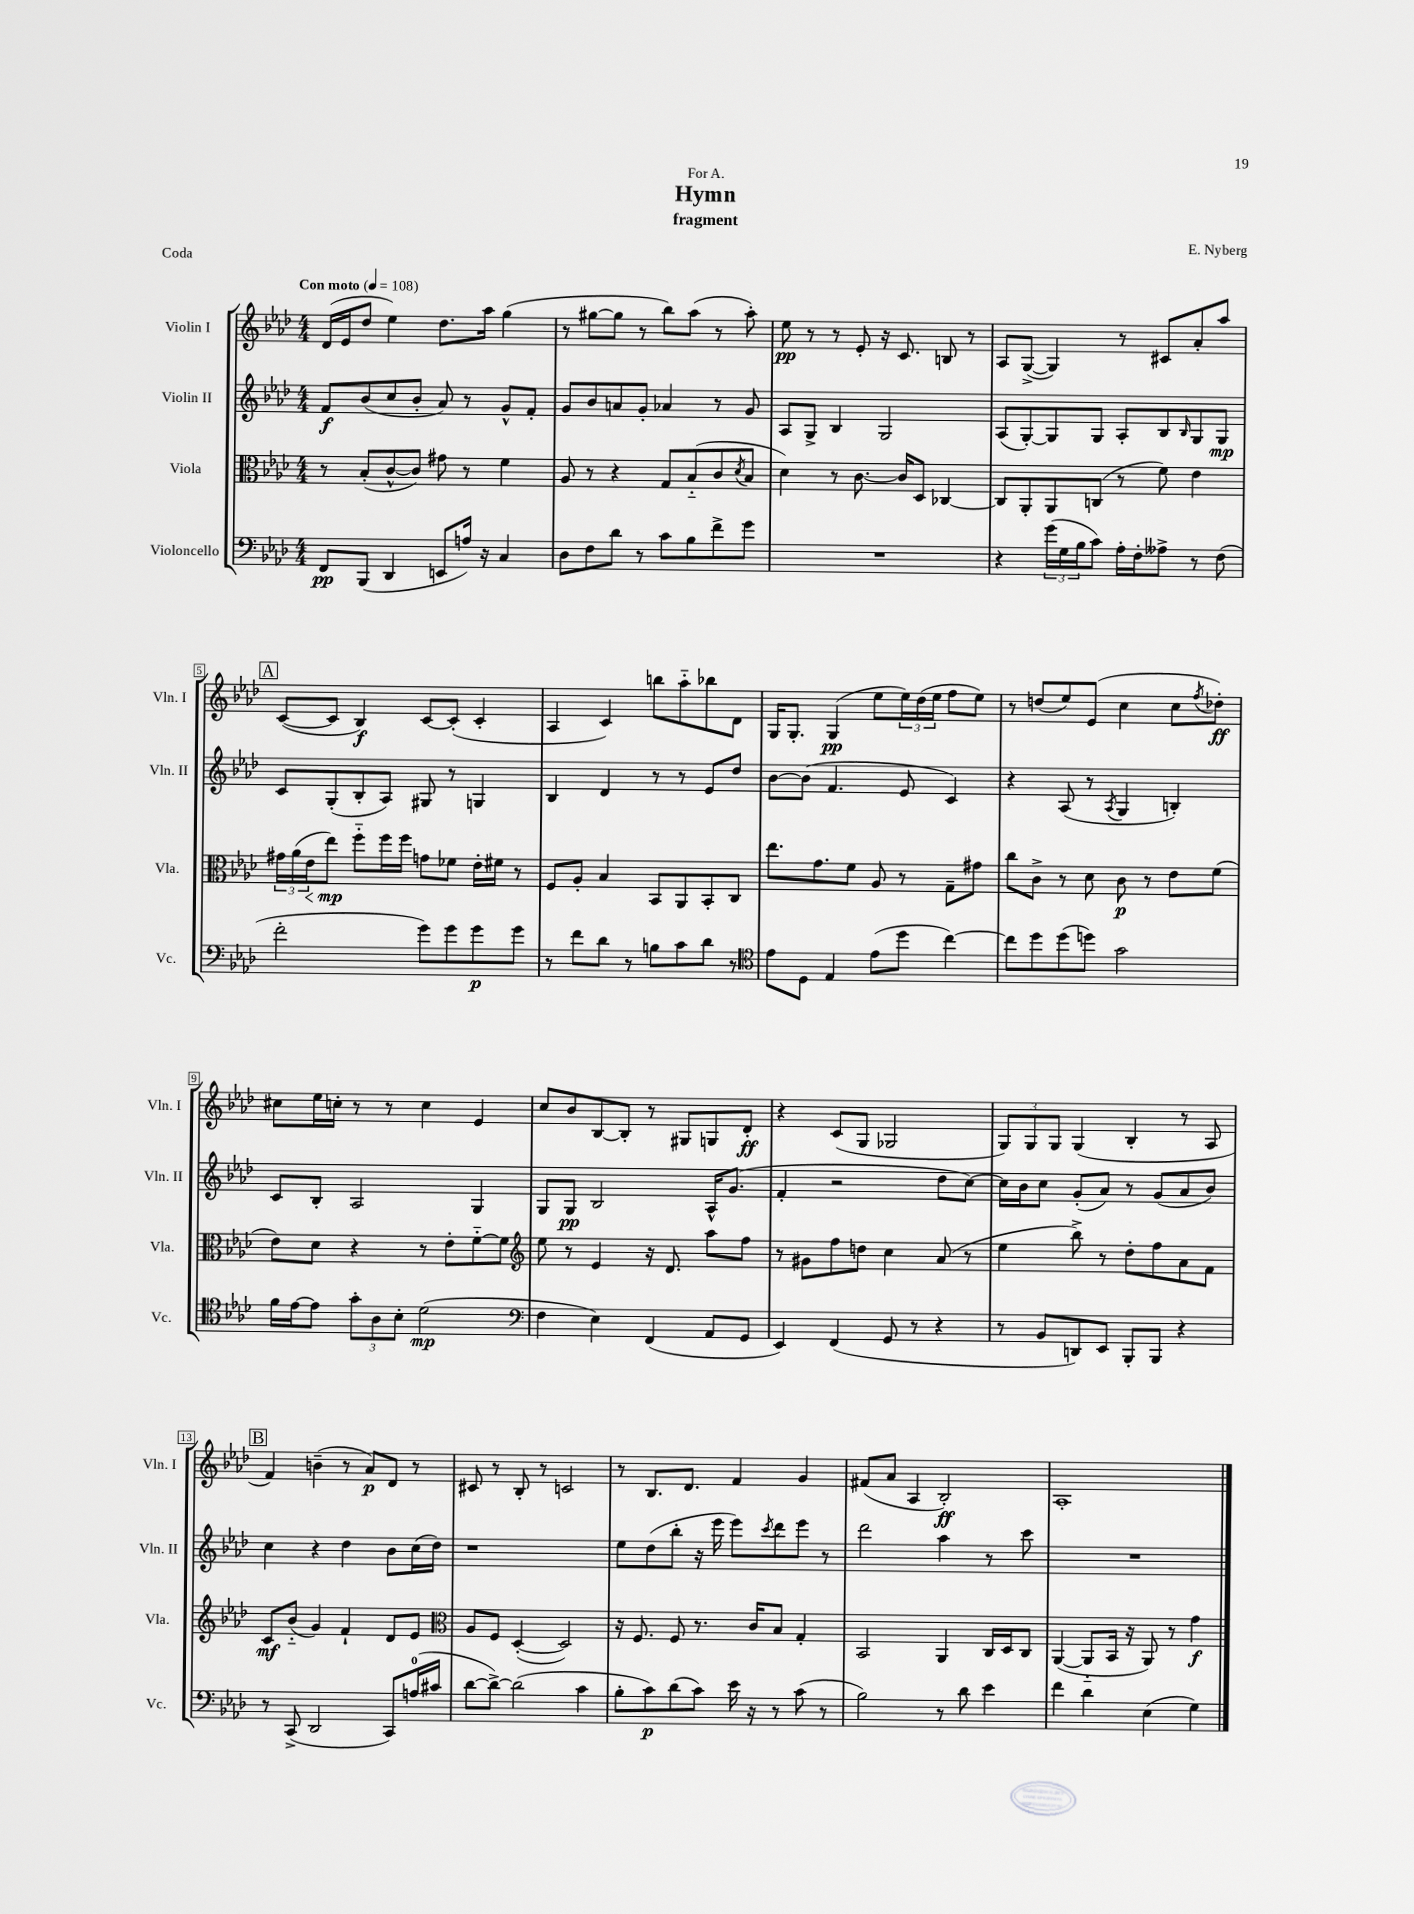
\header { title = "Hymn" composer = "E. Nyberg" subtitle = "fragment" dedication = "For A." piece = "Coda" }
<<
\new StaffGroup <<
\new Staff = "s0" \with { instrumentName = "Violin I" shortInstrumentName = "Vln. I" } {
    \clef treble \key aes \major \numericTimeSignature \time 4/4 \tempo "Con moto" 4 = 108
    des'16( ees'16 des''8 ees''4) des''8. aes''16 g''4( |
    r8 gis''8~ gis''8 r8 bes''8) aes''8( r8 aes''8-.) |
    ees''8\pp r8 r8 ees'8-. r16 c'8. b8 r8 |
    aes8 g8~->( g4) r8 cis'8 aes'8-. aes''8 |
    \mark \markup { \box "A" } c'8~( c'8 bes4\f) c'8~ c'8-.( c'4-. |
    aes4 c'4) b''8 aes''8-_ bes''8 des'8 |
    g16 g8.-. g4\pp( ees''8 \tuplet 3/2 { ees''16) des''16( ees''16 } f''8 ees''8) |
    r8 d''8( ees''8) ees'8( c''4 c''8 \acciaccatura { f''8 } des''8-.\ff) |
    cis''8 ees''16 c''16-. r8 r8 c''4 ees'4 |
    c''8 bes'8 bes8~ bes8-. r8 gis8 g8 des'8-.\ff |
    r4 c'8( g8 ges2 |
    \tuplet 3/2 { g8) g8 g8 } g4( bes4-. r8 aes8 |
    \mark \markup { \box "B" } f'4) b'4--( r8 aes'8\p) des'8 r8 |
    cis'8 r8 bes8-. r8 c'2 |
    r8 bes8. des'8. f'4 g'4 |
    fis'8( aes'8 aes4 bes2-.\ff) |
    aes1-. \bar "|." |
}
\new Staff = "s1" \with { instrumentName = "Violin II" shortInstrumentName = "Vln. II" } {
    \clef treble \key aes \major \numericTimeSignature \time 4/4
    f'8\f bes'8( c''8 bes'8-. aes'8) r8 g'8-^ f'8-. |
    g'8 bes'8 a'8 g'8-. aes'4 r8 g'8 |
    aes8 g8-> bes4 g2 |
    aes8( g8~-.) g8 g8 aes8-. bes8 \grace { bes16 } g8 g8\mp |
    \mark \markup { \box "A" } c'8 g8-.( bes8-. aes8) gis8 r8 g4 |
    bes4 des'4 r8 r8 ees'8 des''8 |
    bes'8~ bes'8( f'4. ees'8 c'4) |
    r4 aes8( r8 \acciaccatura { aes8 } g4 b4-.) |
    c'8 bes8-. aes2 g4 |
    g8 g8\pp bes2 aes16-^ g'8.( |
    f'4-. r2 des''8 c''8~) |
    c''16 bes'16 c''8 g'8-.( aes'8) r8 g'8( aes'8 bes'8) |
    \mark \markup { \box "B" } c''4 r4 des''4 bes'8 c''16( des''16) |
    r1 |
    ees''8 des''8( bes''8-. r16 ees'''16 ees'''8) \acciaccatura { c'''8 } des'''8 ees'''8 r8 |
    des'''2 aes''4 r8 c'''8 |
    R1 \bar "|." |
}
\new Staff = "s2" \with { instrumentName = "Viola" shortInstrumentName = "Vla." } {
    \clef alto \key aes \major \numericTimeSignature \time 4/4
    r8 bes8-.( c'8~-^ c'8) gis'8 r8 f'4 |
    aes8 r8 r4 g8 bes8-_( c'8 \acciaccatura { des'8 } bes8 |
    des'4) r8 c'8.~ c'16 des8 ces4~ |
    ces8 aes,8-. aes,8 c8( r8 f'8) ees'4 |
    \mark \markup { \box "A" } \tuplet 3/2 { gis'16 aes'16( ees'16\< } ees''8\mp\!) f''8-_ f''16 f''16 g'8 fes'8 ees'16-. fis'16 r8 |
    f8 aes8-. bes4 bes,8 aes,8 bes,8-. c8 |
    ees''8. g'8. f'8 aes8 r8 g8-- gis'8 |
    c''8 c'8-> r8 des'8 c'8\p r8 ees'8 f'8( |
    ees'8) des'8 r4 r8 ees'8-. f'8~-_ f'8 |
    \clef treble ees''8 r8 ees'4 r16 des'8. aes''8 f''8 |
    r8 gis'8 f''8 d''8 c''4 aes'8( r8 |
    ees''4 bes''8->) r8 des''8-. f''8 aes'8 f'8 |
    \mark \markup { \box "B" } c'8\mf bes'8-_( g'4) f'4-! des'8 ees'8 |
    \clef alto aes8 f8 des4~-.( des2) |
    r16 f8. f8 r8. c'16 bes8 g4-. |
    bes,2 aes,4 c16 des16 c8 |
    aes,4~( aes,8-_ bes,16 r16 aes,8) r8 g'4\f \bar "|." |
}
\new Staff = "s3" \with { instrumentName = "Violoncello" shortInstrumentName = "Vc." } {
    \clef bass \key aes \major \numericTimeSignature \time 4/4
    f,8\pp bes,,8( des,4 e,8 a16) r16 c4 |
    des8 f8 des'8 r8 c'8 bes8 f'8-> g'8 |
    R1 |
    r4 \tuplet 3/2 { g'16( g16 bes16 } c'8) aes16-. f16-. aeses8-> r8 f8( |
    \mark \markup { \box "A" } f'2-. g'8) g'8 g'8\p g'8 |
    r8 f'8 des'8 r8 b8 c'8 des'8 r8 |
    \clef tenor ees'8 des8 ees4 ees'8( des''8 c''4~) |
    c''8 des''8 des''8( d''8) g'2 |
    f'16 ees'16~ ees'8 \tuplet 3/2 { g'8-. aes8 bes8-. } des'2\mp( |
    \clef bass f4 ees4) f,4( aes,8 g,8 |
    ees,4) f,4( g,8 r8 r4 |
    r8 bes,8 d,8) ees,8 bes,,8-. bes,,8 r4 |
    \mark \markup { \box "B" } r8 c,8->( des,2 c,8) a16-0( cis'16 |
    des'8~ des'8~->) des'2( c'4 |
    bes8-. c'8\p) des'8( c'8) ees'16 r16 r8 c'8( r8 |
    bes2) r8 des'8 ees'4 |
    f'4 des'4 ees4( g4) \bar "|." |
}
>>
>>
\layout { \context { \Score \override BarNumber.stencil = #(make-stencil-boxer 0.1 0.3 ly:text-interface::print) } }
